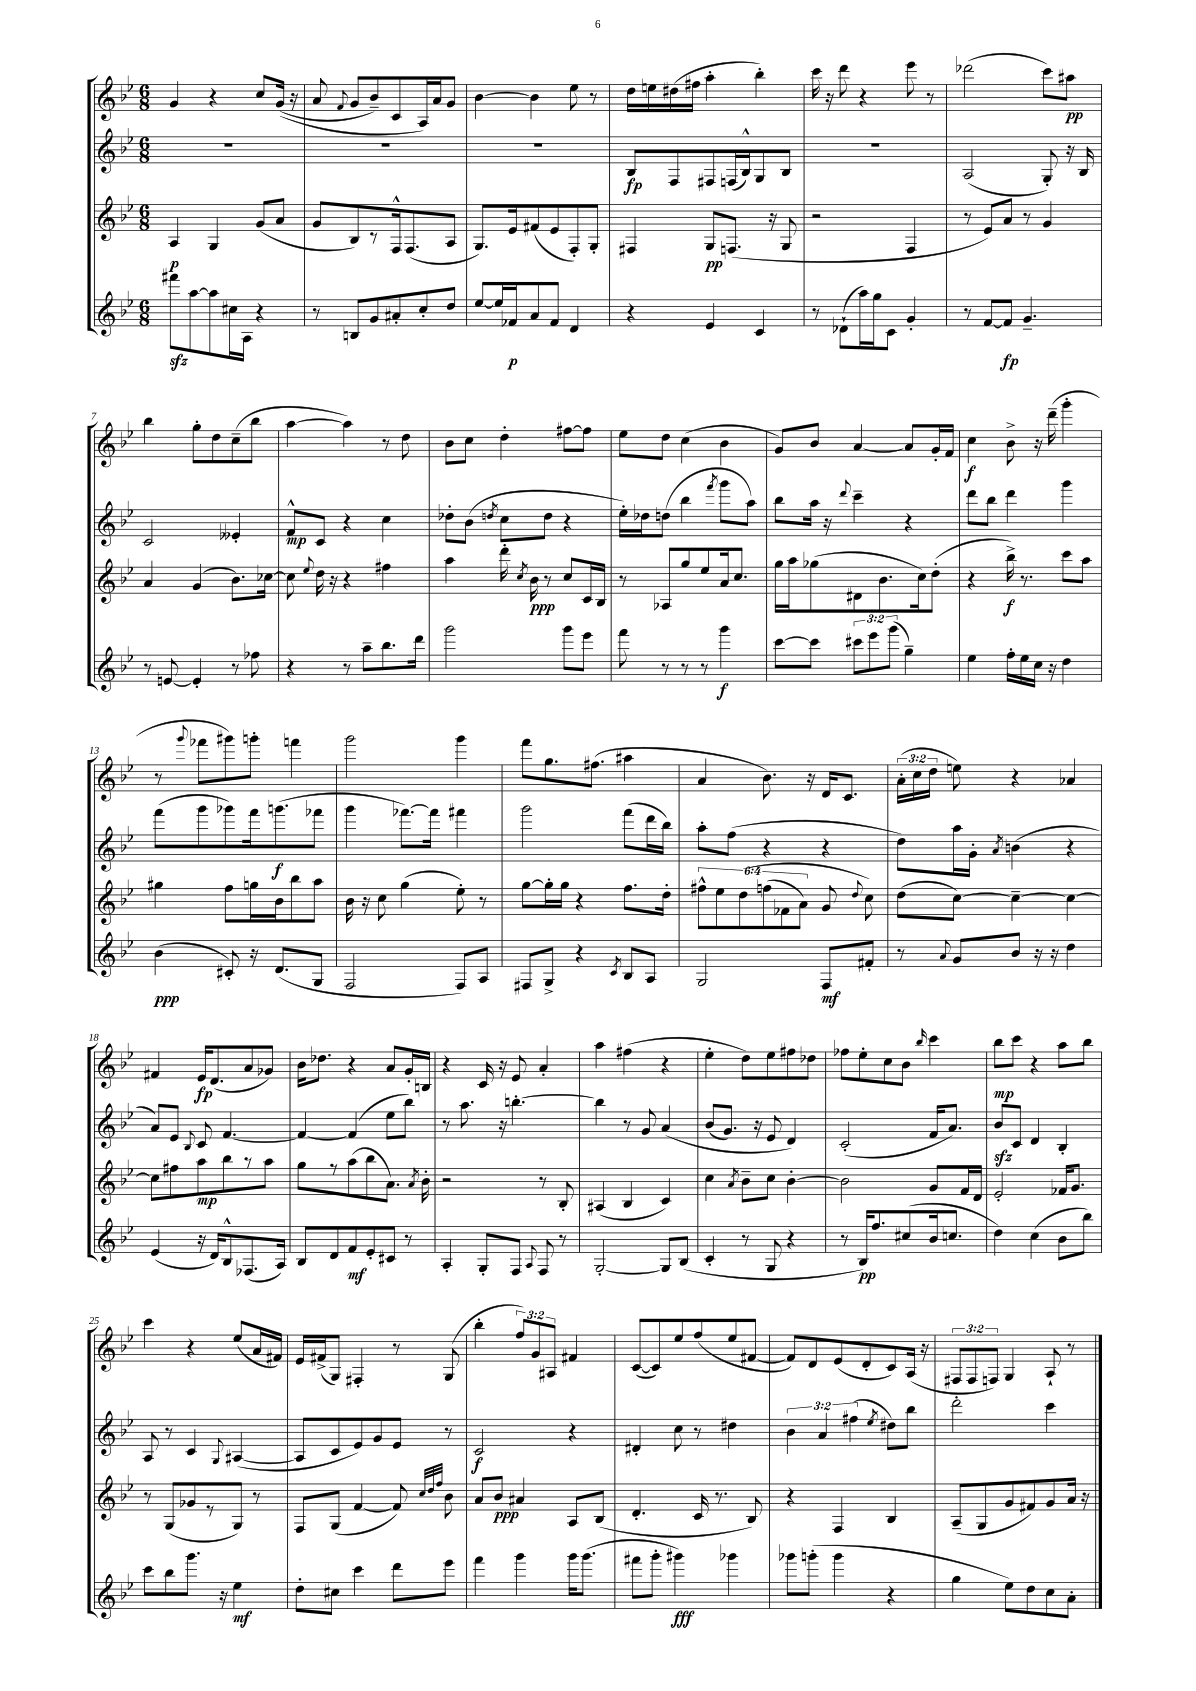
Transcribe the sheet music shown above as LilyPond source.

<<
\new StaffGroup <<
\new Staff = "s0" {
    \clef treble \key bes \major \numericTimeSignature \time 6/8 \override Staff.TupletNumber.text = #tuplet-number::calc-fraction-text
    \autoBeamOff g'4 r4 c''8[ g'16](\( r16 |
    a'8 \appoggiatura { f'8 } g'8[ bes'8--) c'8 a16\) a'16 g'8] |
    bes'4~ bes'4 ees''8 r8 |
    d''16[ e''16 dis''16( fis''16] a''4-. bes''4-.) |
    c'''16 r16 d'''8 r4 ees'''8 r8 |
    des'''2( c'''8[) ais''8]\pp |
    bes''4 g''8[-. d''8 c''8--( bes''8] |
    a''4~ a''4) r8 d''8 |
    bes'8[ c''8] d''4-. fis''8[~ fis''8] |
    ees''8[ d''8] c''4( bes'4 |
    g'8[) bes'8] a'4~ a'8[ g'16-. f'16] |
    c''4\f bes'8-> r16 d'''16--( g'''4-. |
    r8 \appoggiatura { g'''8 } fes'''8[ gis'''8) g'''8]-. f'''4 |
    g'''2 g'''4 |
    f'''8[ g''8. fis''8.]( ais''4 |
    a'4 bes'8.) r16 d'16[ c'8.] |
    \tuplet 3/2 { a'16[-.( c''16 d''16] } e''8) r4 aes'4 |
    fis'4 ees'16[\fp d'8.( a'8 ges'8]) |
    bes'16[ des''8.] r4 a'8[ g'16-. b16] |
    r4 c'16 r16 ees'8 a'4-. |
    a''4 fis''4( r4 |
    ees''4-. d''8[) ees''8 fis''8 des''8] |
    fes''8[ ees''8-. c''8 bes'8] \grace { bes''16 } c'''4 |
    bes''8[\mp c'''8] r4 a''8[ bes''8] |
    c'''4 r4 ees''8[( a'16 fis'16]) |
    ees'16[ fis'16->( g8]) fis4-. r8 g8( |
    bes''4-. \tuplet 3/2 { f''8[) g'8 ais8] } fis'4 |
    c'8[~( c'8) ees''8 f''8( ees''8 fis'8]~ |
    fis'8[) d'8 ees'8( d'8-. c'8) a16]( r16 |
    \tuplet 3/2 { fis8[ fis8 f8]) } g4 a8-! r8 \bar "|." |
}
\new Staff = "s1" {
    \clef treble \key bes \major \numericTimeSignature \time 6/8 \override Staff.TupletNumber.text = #tuplet-number::calc-fraction-text
    \autoBeamOff R2. |
    R2. |
    R2. |
    bes8[\fp f8 fis8 f16( bes16-^) g8 bes8] |
    R2. |
    a2( g8-.) r16 bes16 |
    c'2 eeses'4-. |
    f'8[-^\mp c'8] r4 c''4 |
    des''8[-. bes'8]( \acciaccatura { d''8 } c''8[ d''8] r4 |
    ees''16[-.) des''16 d''8]( bes''4 \acciaccatura { f'''8 } g'''8[ a''8]) |
    bes''8[ a''16] r16 \appoggiatura { d'''8 } c'''4-- r4 |
    d'''8[ bes''8] d'''4 g'''4 |
    f'''8[( g'''8 ges'''8) f'''16 g'''8.\f( fes'''8] |
    g'''4 fes'''8.[~) fes'''16] fis'''4 |
    g'''2 f'''8[( d'''16 bes''16]) |
    a''8[-. f''8]( r4 r4 |
    d''8[) a''16 g'16]-. \acciaccatura { a'8 } b'4( r4 |
    a'8[) ees'8] \appoggiatura { bes8 } c'8 f'4.~ |
    f'4~ f'4( ees''8[ bes''8]) |
    r8 a''8. r16 b''4.~-. |
    b''4 r8 g'8 a'4\( |
    bes'8[( g'8.]) r16 ees'8 d'4\) |
    c'2-.( f'16[ a'8.]) |
    bes'8[\sfz c'8] d'4 bes4-. |
    a8 r8 c'4 \appoggiatura { g8 } ais4~( |
    ais8[ c'8 ees'8) g'8 ees'8] r8 |
    c'2\f r4 |
    dis'4-. c''8 r8 dis''4 |
    \tuplet 3/2 { bes'4 a'4 fis''4( } \acciaccatura { ees''8 } dis''8[) bes''8] |
    d'''2-. c'''4 \bar "|." |
}
\new Staff = "s2" {
    \clef treble \key bes \major \numericTimeSignature \time 6/8 \override Staff.TupletNumber.text = #tuplet-number::calc-fraction-text
    \autoBeamOff a4\p g4 g'8[( a'8] |
    g'8[ bes8) r8 f16-^ f8.( a8] |
    g8.[) ees'16 fis'8( ees'8 f8-.) g8]-. |
    fis4 g8[\pp f8.]( r16 g8 |
    r2 f4 |
    r8 ees'8[) a'8] r8 g'4 |
    a'4 g'4( bes'8.[) ces''16]~ |
    ces''8 \appoggiatura { ees''8 } d''16 r16 r4 fis''4 |
    a''4 d'''16-. \acciaccatura { c''8 } bes'16\ppp r8 c''8[ c'16 bes16] |
    r8 aes8[ g''8 ees''8 a'16 c''8.] |
    g''16[ a''16 ges''8( dis'8 bes'8. c''16) d''8]-.( |
    r4 bes''16->\f) r8. c'''8[ a''8] |
    gis''4 f''8[ g''16 bes'16 bes''8 a''8] |
    bes'16 r16 c''8 g''4( ees''8-.) r8 |
    g''8[~ g''16-. g''16] r4 f''8.[ d''16]-. |
    \tuplet 6/4 { fis''8[-^ ees''8 d''8\( f''8( fes'8 a'8]) } g'8 \appoggiatura { d''8 } c''8\) |
    d''8[( c''8]~) c''4~-- c''4~ |
    c''8[ fis''8 a''8\mp bes''8 r8 a''8] |
    g''8[ r8 a''8( bes''8 a'8.]) \acciaccatura { a'8 } bes'16-. |
    r2 r8 bes8-. |
    ais4( bes4 c'4) |
    c''4 \acciaccatura { a'8 } bes'8[-- c''8] bes'4~-. |
    bes'2 g'8[ f'16 d'16] |
    ees'2-. fes'16[ g'8.] |
    r8 g8[( ges'8 r8 g8]) r8 |
    f8[ g8]( f'4~ f'8) \grace { c''32[ d''32 f''32] } bes'8 |
    a'8[ bes'8]\ppp ais'4 a8[ bes8]( |
    d'4.-. c'16 r8. bes8) |
    r4 f4 bes4 |
    a8[--( g8 g'8 fis'8) g'8 a'16] r16 \bar "|." |
}
\new Staff = "s3" {
    \clef treble \key bes \major \numericTimeSignature \time 6/8 \override Staff.TupletNumber.text = #tuplet-number::calc-fraction-text
    \autoBeamOff fis'''8[\sfz a''8~ a''8 cis''16 a16] r4 |
    r8 b8[ g'8 ais'8-. c''8-. d''8] |
    ees''8[~ ees''16 fes'16\p a'8 fes'8] d'4 |
    r4 ees'4 c'4 |
    r8 des'8[-!( a''16) g''16 c'8] g'4-. |
    r8 f'8[~ f'8]\fp g'4.-- |
    r8 e'8~ e'4-. r8 fes''8 |
    r4 r8 a''8[-- bes''8. d'''16] |
    g'''2 g'''8[ ees'''8] |
    f'''8 r8 r8 r8 g'''4\f |
    c'''8[~ c'''8] \tuplet 3/2 { cis'''8[ ees'''8 g'''8]( } g''4--) |
    ees''4 f''16[-. ees''16 c''16] r16 d''4 |
    bes'4\ppp( cis'8-.) r16 d'8.[( g8] |
    f2 f8[) a8] |
    fis8[ g8]-> r4 \acciaccatura { c'8 } bes8[ a8] |
    g2 f8[\mf fis'8]-. |
    r8 \appoggiatura { a'8 } g'8[ bes'8] r16 r16 d''4 |
    ees'4( r16 d'16[) bes8-^ fes8.( a16]) |
    bes8[ d'8 f'8\mf ees'8-. cis'8] r8 |
    a4-. g8[-. f8] \appoggiatura { a8 } f8 r8 |
    g2~-. g8[ bes8]( |
    c'4-. r8 g8 r4 |
    r8 bes16[\pp) f''8. cis''8( bes'16 c''8.] |
    d''4) c''4( bes'8[ bes''8]) |
    c'''8[ bes''8 g'''8.] r16 ees''4\mf |
    d''8[-. cis''8] c'''4 d'''8[ ees'''8] |
    f'''4 g'''4 g'''16[ g'''8.]( |
    fis'''8[ g'''8]-. gis'''4\fff) ges'''4 |
    ges'''8[ g'''8]-.( g'''4 r4 |
    g''4 ees''8[) d''8 c''8 a'8]-. \bar "|." |
}
>>
>>
